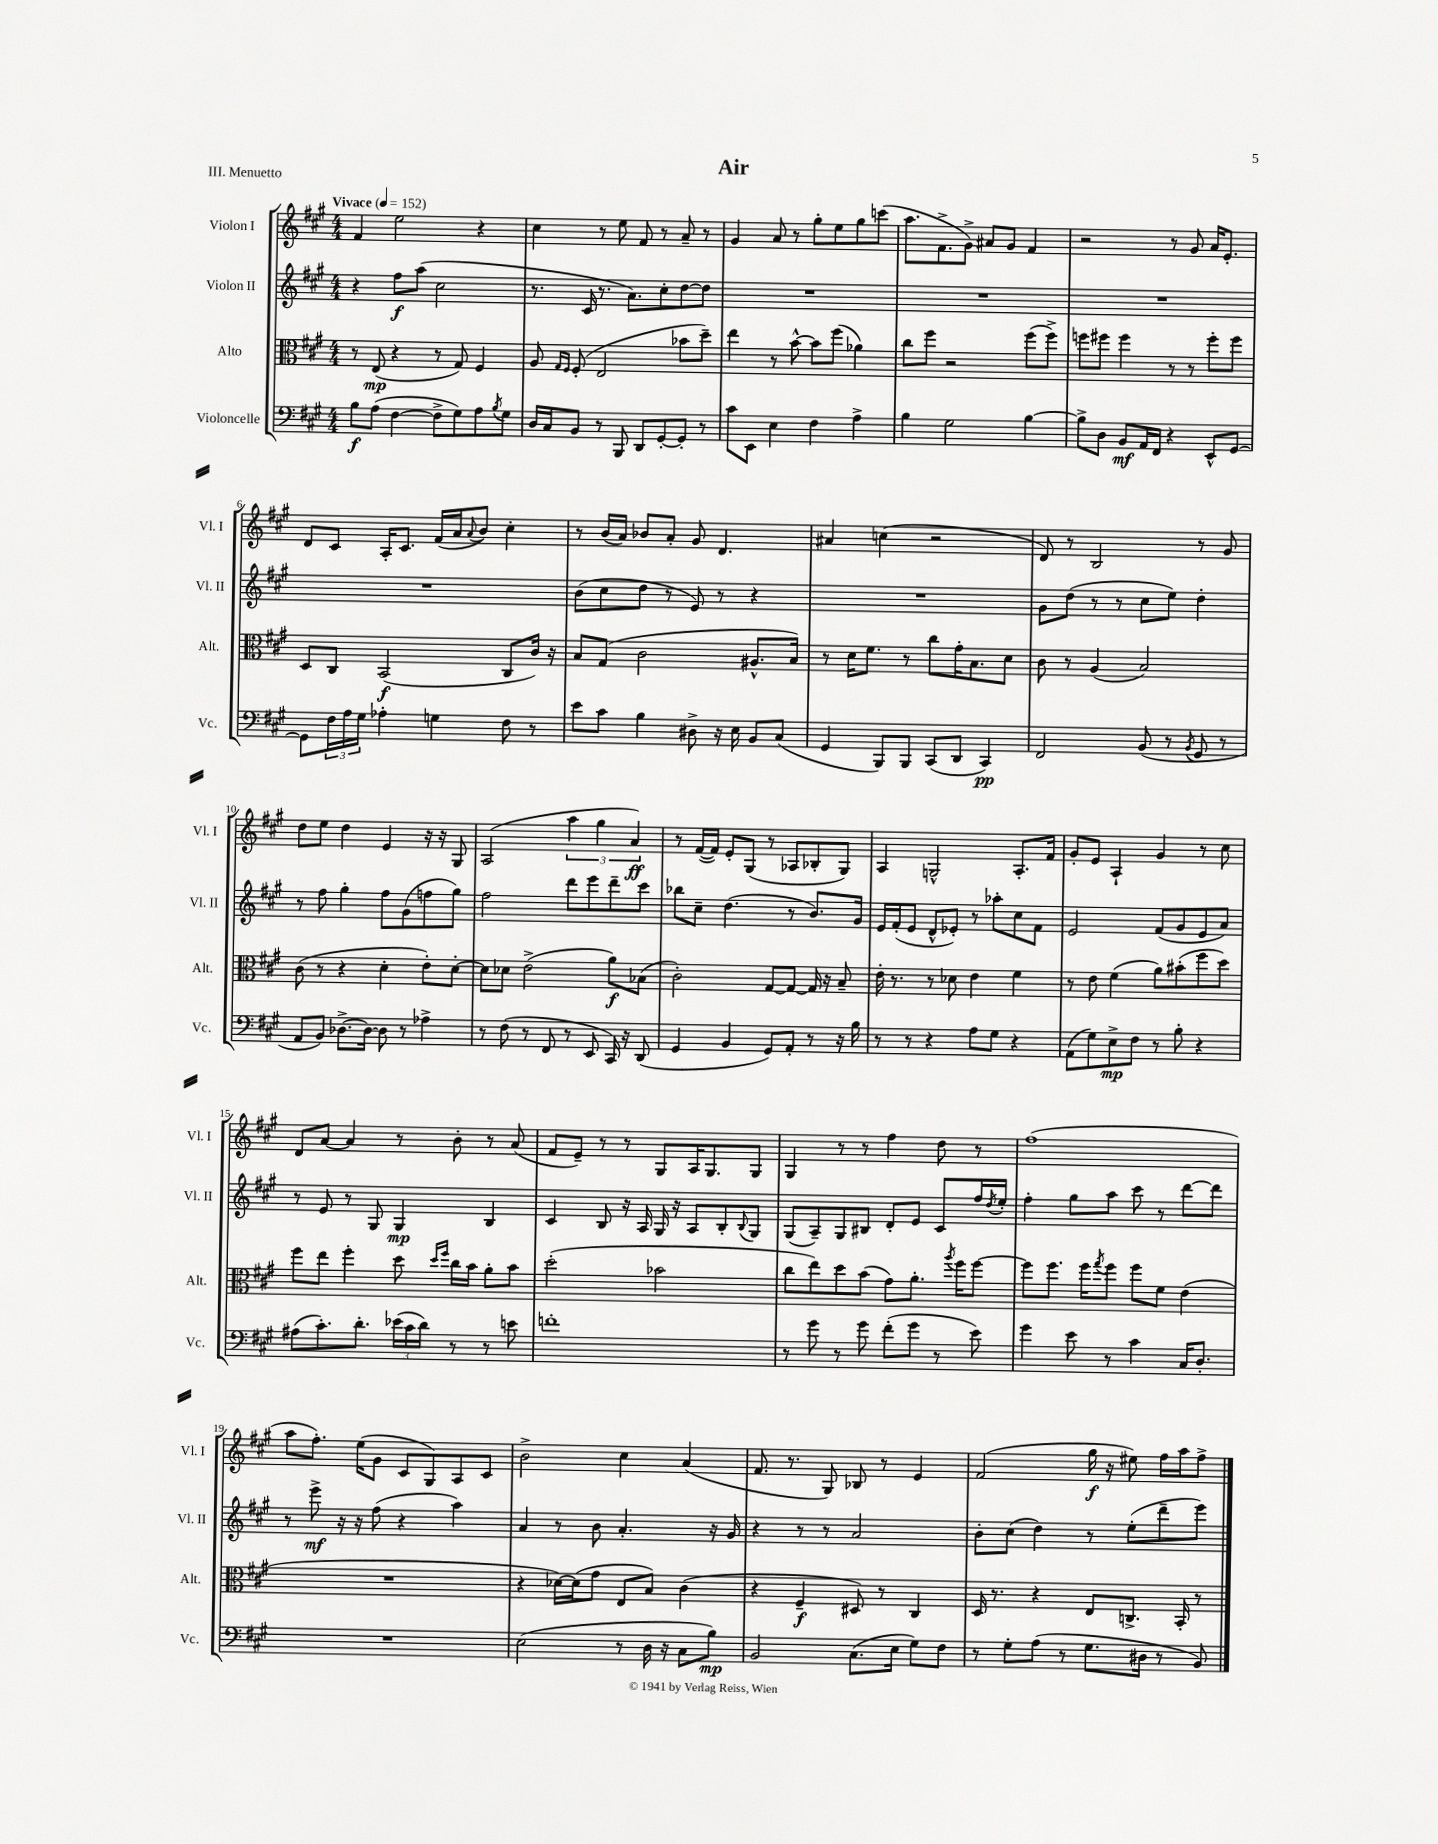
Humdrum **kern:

**kern	**kern	**kern	**kern
*staff4	*staff3	*staff2	*staff1
*clefF4	*clefC3	*clefG2	*clefG2
*k[f#c#g#]	*k[f#c#g#]	*k[f#c#g#]	*k[f#c#g#]
*M4/4	*M4/4	*M4/4	*M4/4
*MM152	*MM152	*MM152	*MM152
8B	8r	4r	4f#
(8A	(8E	.	.
[4F#	4r	8ff#	2ee
.	.	(8aa	.
8F#^]	8r	2cc#	.
8G#)	8G#)	.	.
8A	4F#	.	4r
8qB	.	.	.
8G#	.	.	.
=	=	=	=
16D	8A	8.r	4cc#
16C#	.	.	.
.	16qqG#	.	.
.	16qqF#	.	.
8BB	(8F#'	.	.
.	.	16c#	.
8r	2E	8.r	8r
8BBB	.	.	8ee
.	.	8.a)	.
8DD	.	.	8f#
[8GG#'	.	8cc#'	8r
8GG#']	8b-	[8dd	8a~
8r	8dd~)	8dd]	8r
=	=	=	=
8c#	4ee	1r	4g#
8EE	.	.	.
4E	8r	.	8a
.	[8b^^	.	8r
4F#	8b]	.	8gg#'
.	(8ff#	.	8ee
4A^	4a-)	.	8gg#
.	.	.	(8ccc
=	=	=	=
4B	8cc#	1r	8.aa
.	8ff#	.	.
.	.	.	8.f#^
2G#	2r	.	.
.	.	.	8g#^)
.	.	.	8a#
.	.	.	8g#
[4B	(8ff#	.	4f#
.	8ff#^)	.	.
=	=	=	=
8B^]	8ff	1r	2r
8D	8ff#	.	.
8BB	4ff#	.	.
16AA	.	.	.
16FF#	.	.	.
4r	8r	.	8r
.	8r	.	8g#
8EE^^	8ff#'	.	16a
.	.	.	8.e'
[8GG#	8ff#	.	.
=	=	=	=
8GG#]	8D	1r	8d
24F#	8C#	.	8c#
24A	.	.	.
24G#	.	.	.
4A-'	(2BB	.	16A'
.	.	.	8.c#
4G	.	.	(16f#
.	.	.	16a
.	.	.	8qqa
.	.	.	8b)
8F#	8C#	.	4cc#'
8r	16c#)	.	.
.	16r	.	.
=	=	=	=
8e	8B	(8b	8r
8c#	(8G#	8cc#	(16b
.	.	.	16a)
4B	2c#	8dd	8b-
.	.	8r	8a'
8D#^	.	8e)	8g#
16r	.	8r	4.d
16E	.	.	.
8BB	8.A#^^	4r	.
(8C#	.	.	.
.	16B)	.	.
=	=	=	=
4GG#	8r	1r	4a#
.	16d	.	.
.	8.f#	.	.
8BBB)	.	.	(4cc
8BBB	8r	.	.
(8CC#	8cc#	.	2r
8DD	16g#'	.	.
.	8.B	.	.
4CC#)	.	.	.
.	8d	.	.
=	=	=	=
2FF#	8c#	8g#	8d)
.	8r	(8dd	8r
.	(4A	8r	2B
.	.	8r	.
(8BB	2B)	8cc#	.
8r	.	8ee)	.
8qBB	.	.	.
8GG#	.	4dd'	8r
8r	.	.	8g#
=	=	=	=
8AA	(8c#	8r	8dd
8BB)	8r	8ff#	8ee
[8.D-^	4r	4gg#'	4dd
16D-_	.	.	.
8D-]	4d'	8ff#	4e
8r	.	(8g#	.
4A-^	8e')	8ff	16r
.	.	.	16r
.	[8d'	8gg#)	8G#
=	=	=	=
8r	8d]	2ff#	(2A
(8F#	8d-	.	.
8r	(2e^	.	.
8FF#	.	.	.
8r	.	8ddd	6aa
8EE	.	8eee	.
.	.	.	6gg#
16CC#)	8a)	8ddd~	.
16r	.	.	.
.	.	.	6a)
(8DD	(8B-	8ccc#	.
=	=	=	=
4GG#	2c#')	8bb-	8r
.	.	8cc#~	([16f#
.	.	.	16f#])
4BB	.	(4.dd	8e'
.	.	.	(8G#
8GG#)	[8G#	.	8r
8AA'	8G#_	8r	8A-
8r	16G#]	8.b)	8B-'
.	16r	.	.
16r	8B~	.	8G#)
16B	.	16g#	.
=	=	=	=
8r	16e'	16e	4A
.	8.r	(16f#'	.
8r	.	8e	.
4r	8r	8d^^	2G^^
.	8d-	8e-')	.
8A	4e	8r	.
8G#	.	8aa-'	.
4r	4f#	8cc#	8.A'
.	.	8f#	.
.	.	.	16f#
=	=	=	=
(8AA	8r	2e	8g#'
8G#)	8e	.	8e
8E^	(4f#	.	4A`
8F#	.	.	.
8r	8a)	(8f#	4g#
8B'	(8b#'	8g#	.
4r	8ff#	8e	8r
.	8dd)	8a)	8cc#
=	=	=	=
(8A#	8ff#	8r	8d
8.c#')	8ee	8e	[8a
.	4ff#'	8r	4a]
8.d'	.	.	.
.	.	8G#	.
(24e-	8dd	4G#	8r
24c#	.	.	.
24d)	.	.	.
.	16qqdd	.	.
.	16qqff#	.	.
8r	16cc#	.	8b'
.	16b	.	.
8r	8a'	4B	8r
8e	8b	.	(8a
=	=	=	=
1f'	(2dd'	4c#	8f#
.	.	.	8e~)
.	.	8B	8r
.	.	16r	8r
.	.	16A	.
.	2b-	16G#	8G#
.	.	16r	.
.	.	8A	16A
.	.	.	8.G#
.	.	8B'	.
.	.	8qqB	.
.	.	8G#	8G#
=	=	=	=
8r	8cc#	(8G#	4G#
8g#	8ee)	8A~)	.
8r	8dd	8G#	8r
8g#	(8b	8B#	8r
(8f#'	8g#)	8d'	4ff#
8g#	8.a'	8e	.
8r	.	8c#	8dd
.	8qaa	.	.
.	16ff#	.	.
8e)	[8ff#	16ff#	8r
.	.	8qdd	.
.	.	16ee'	.
=	=	=	=
4g#	8ff#]	4ff#'	(1ff#
.	8.ff#	.	.
8e	.	8gg#	.
.	16ff#	.	.
.	8qgg#	.	.
8r	8ff#	8aa	.
4c#	8ff#	8ccc#	.
.	8f#	8r	.
16C#	(4e	[8ddd	.
8.D'	.	.	.
.	.	8ddd]	.
=	=	=	=
1r	1r	8r	8aa
.	.	8eee^	8.ff#')
.	.	16r	.
.	.	16r	(16ee
.	.	(8ff#	8g#
.	.	4r	8c#
.	.	.	8G#)
.	.	4aa)	8A
.	.	.	8c#
=	=	=	=
(2E	4r	4a	2b^
.	[16d-)	8r	.
.	(16d-]	.	.
.	8g#	8b	.
8r	8E	4.a'	4cc#
16D	8B)	.	.
16r	.	.	.
8C#	(4c#	.	(4a
8B)	.	16r	.
.	.	16g#	.
=	=	=	=
2BB	4r	4r	8.f#
.	.	.	8.r
.	4F#~	8r	.
.	.	8r	8G#)
(8.C#	8D#)	2a	8B-
.	8r	.	8r
16E	.	.	.
8G#)	4C#	.	4e
8F#	.	.	.
=	=	=	=
8r	16D	8b'	(2f#
.	8.r	.	.
8G#'	.	(8cc#	.
(8A	4r	4dd)	.
8r	.	.	.
8.G#	8E	8r	16gg#
.	.	.	16r
.	8.C^	(8ee'	8ee#)
16D#	.	.	.
8r	.	8ddd~	16ff#
.	16BB'	.	16aa
8BB)	8r	8eee)	8ff#^
==	==	==	==
*-	*-	*-	*-
